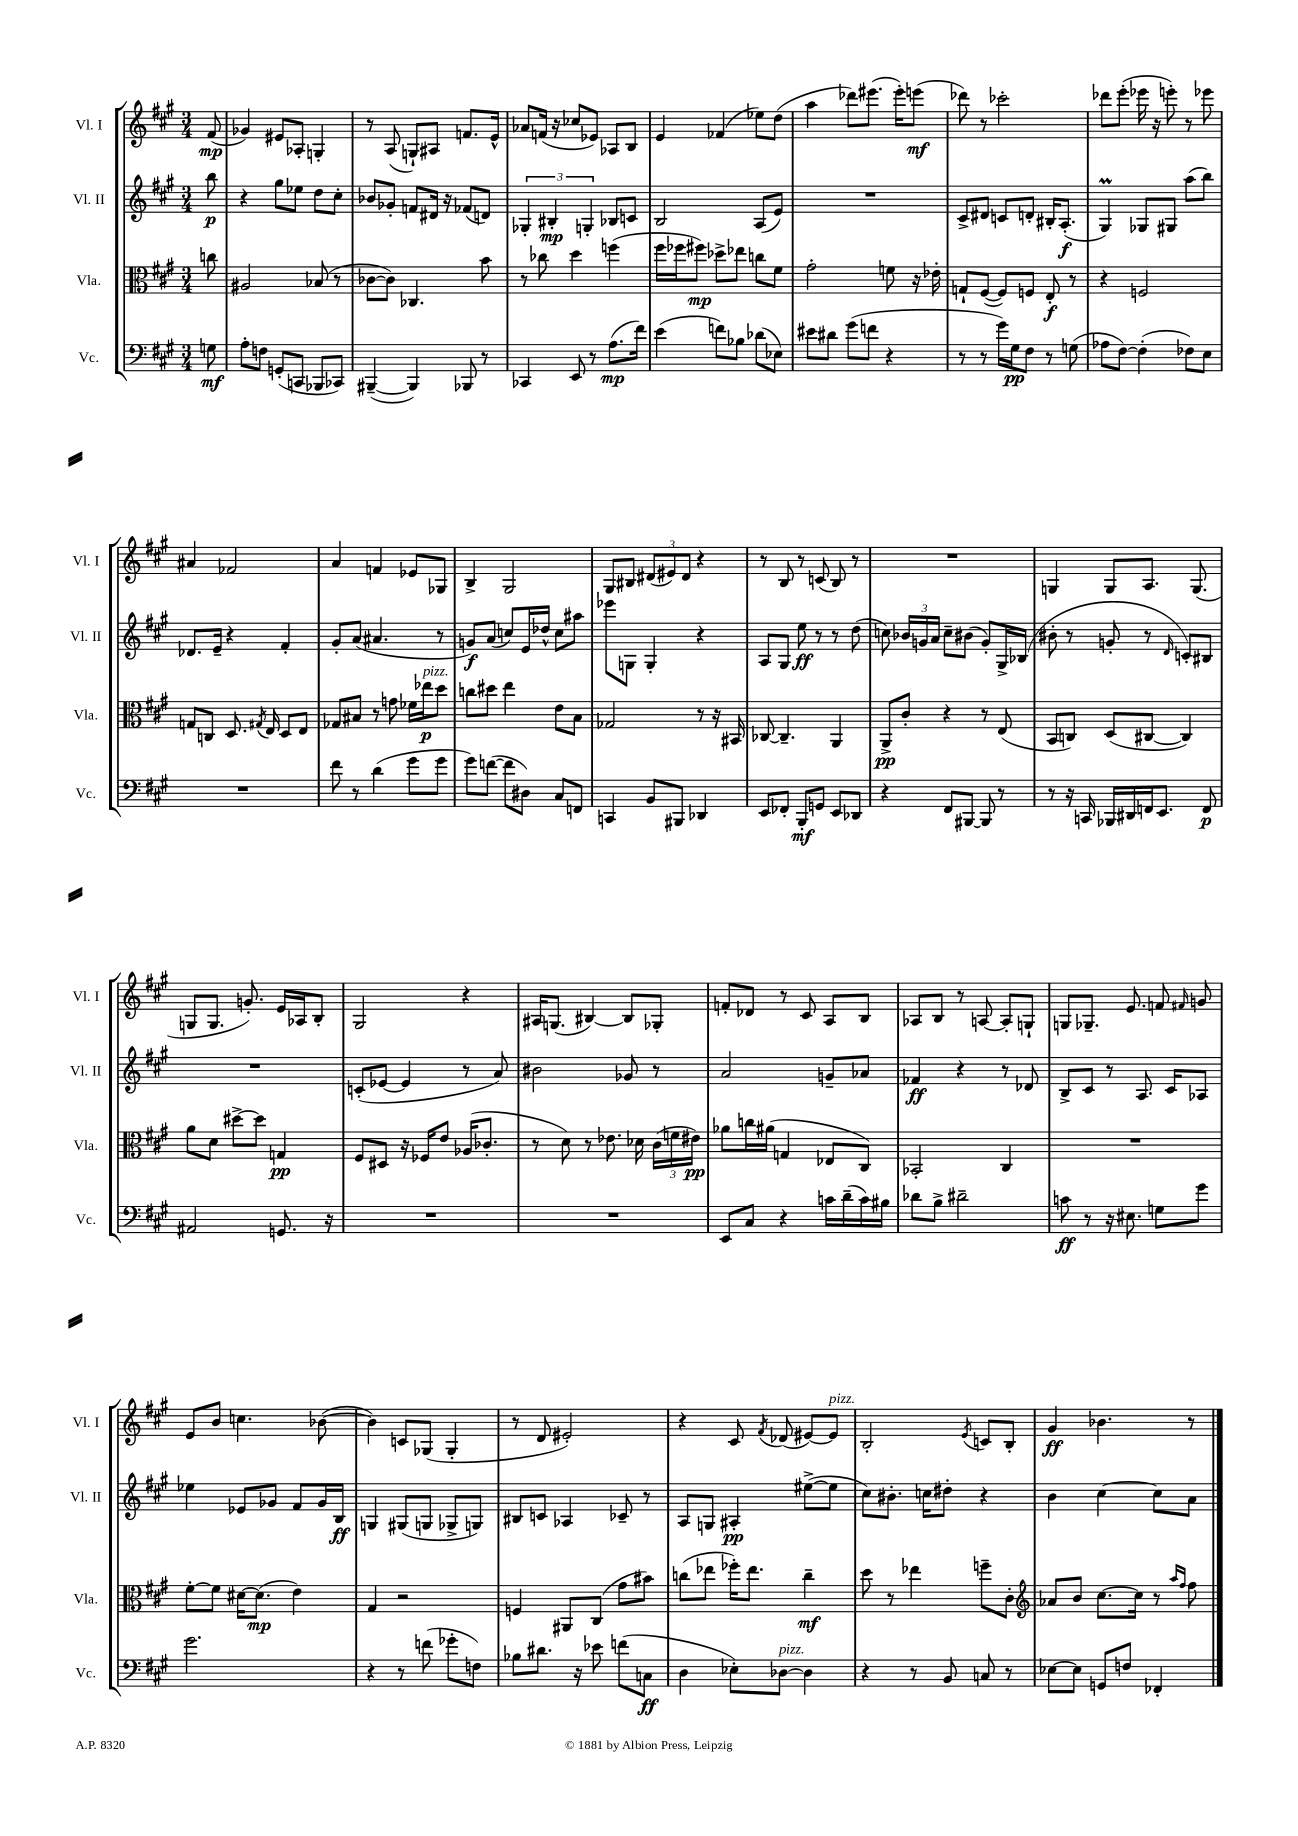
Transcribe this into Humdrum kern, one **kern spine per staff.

**kern	**kern	**kern	**kern
*staff4	*staff3	*staff2	*staff1
*clefF4	*clefC3	*clefG2	*clefG2
*k[f#c#g#]	*k[f#c#g#]	*k[f#c#g#]	*k[f#c#g#]
*M3/4	*M3/4	*M3/4	*M3/4
8G	8cc	8bb	(8f#
=	=	=	=
8A'	2A#	4r	4g-)
8F	.	.	.
(8GG'	.	8gg#	8e#
8CC	.	8ee-	8A-'
8BBB-	(8B-	8dd	4G'
8CC-)	8r	8cc#'	.
=	=	=	=
([4BBB#~	[8c-	8b-	8r
.	8c-])	8g-'	(8A
4BBB#])	4.C-	8f	8G`)
.	.	16d#	8A#
.	.	16r	.
8BBB-	.	(8f-	8.f
8r	8b	8d)	.
.	.	.	16e^^
=	=	=	=
4CC-	8r	6G-'	8a-
.	8cc-	.	(16f
.	.	6B#'	.
.	.	.	16r
8EE	4dd	.	8cc-
.	.	6G'	.
8r	.	.	8e-)
(8.A	(4ff	8B-	8A-
.	.	8c	8B
16f#)	.	.	.
=	=	=	=
(4e	16ff#	2B	4e
.	16ff-	.	.
.	8ff#)	.	.
8f)	8dd-^	.	(4f-
8B-	8ee-	.	.
(8d-	8cc	(8A	8ee-)
8E-)	8f#	8e)	(8dd
=	=	=	=
8e#	2g#'	2.r	4aa
8d#	.	.	.
(8g#	.	.	8ddd-)
8f	.	.	(8.eee#
4r	8f	.	.
.	.	.	16eee#')
.	16r	.	(8eee
.	16e-'	.	.
=	=	=	=
8r	8G`	8c#^	8ddd-)
8r	([8F#	8d#	8r
16g#)	8F#])	8c	2ccc-'
16G#	.	.	.
8F#	8F	8d'	.
8r	8E'	16B#'	.
.	.	(8.A'	.
(8G	8r	.	.
=	=	=	=
8A-	4r	4G#)	8ddd-
[8F#)	.	.	(8eee'
(4F#']	2F	8G-	16eee-
.	.	.	16r
.	.	8G#	8eee')
8F-)	.	(8aa	8r
8E	.	8bb)	8eee-
=	=	=	=
2.r	8G	8.d-	4a#
.	8C	.	.
.	.	16e~	.
.	8.D	4r	2f-
.	8qG#	.	.
.	16E	.	.
.	8D	4f#'	.
.	8E	.	.
=	=	=	=
8f#	8G-	8g#'	4a
8r	8B#	(8a	.
(4d	8r	4.a#	4f
.	8g	.	.
8g#	16f-	.	8e-
.	16ee-	.	.
8g#	8dd	8r	8G-
=	=	=	=
8g#)	8cc	8g)	4B^
([8f	8dd#	(8a	.
8f]	4ee	8cc)	2G#
8D#)	.	16e	.
.	.	16dd-^^	.
8C#	8e	8cc	.
8FF	8B	8aa#	.
=	=	=	=
4CC	2G-	8eee-	8G#
.	.	8G	8B#
8BB	.	4G'	(12d#
.	.	.	12e#)
8BBB#	.	.	.
.	.	.	12d#
4DD-	8r	4r	4r
.	16r	.	.
.	16BB#	.	.
=	=	=	=
8EE	[8C-	8A	8r
8FF-'	4.C-~]	8G#	8B
8BBB'	.	8ee	8r
8GG	.	8r	(8c
8EE	4AA	8r	8B)
8DD-	.	(8dd	8r
=	=	=	=
4r	8AA^	8cc)	2.r
.	8c#'	24b-	.
.	.	24g	.
.	.	24a	.
8FF#	4r	8cc~	.
[8BBB#	.	(8b#	.
8BBB#]	8r	8g')	.
8r	(8E	16G#^	.
.	.	(16B-	.
=	=	=	=
8r	8BB	8b#'	4G
16r	8C)	8r	.
16CC	.	.	.
16BBB-	(8D	8g'	8G
16DD#	.	.	.
16FF	[8C#	8r	8.A
8.EE	.	.	.
.	.	16qqd	.
.	4C#])	8c')	.
.	.	.	(8.G
8FF	.	8B#	.
=	=	=	=
2AA#	8a	2.r	8G
.	8d	.	8.G
.	[8dd#^	.	.
.	.	.	8.g')
.	8dd#]	.	.
8.GG	4G	.	16e
.	.	.	16A-
.	.	.	8B'
16r	.	.	.
=	=	=	=
2.r	8F#	(8c'	2G#
.	8D#	[8e-	.
.	16r	4e-]	.
.	16F-	.	.
.	8e	.	.
.	(16A-	8r	4r
.	8.c-'	.	.
.	.	8a)	.
=	=	=	=
2.r	8r	2b#	16A#
.	.	.	(8.G
.	8d)	.	.
.	8r	.	[4B#)
.	8.e-	.	.
.	.	8g-	8B#]
.	16d-	.	.
.	(24c#	8r	8G-'
.	24f	.	.
.	24e#)	.	.
=	=	=	=
8EE	8a-	2a	8f'
8C#	16cc	.	8d-
.	(16a#	.	.
4r	4G	.	8r
.	.	.	8c#
16c	8E-	8g~	8A
(16d~	.	.	.
16c)	8C#)	8a-	8B
16B#	.	.	.
=	=	=	=
8d-	2BB-'	4f-	8A-
8B^	.	.	8B
2d#~	.	4r	8r
.	.	.	[8A
.	4C#	8r	8A']
.	.	8d-	8G`
=	=	=	=
8c	2.r	8B^	8G
8r	.	8c#	8.G-~
16r	.	8r	.
8.E#	.	.	8.e
.	.	8.A	.
8G	.	.	8f
.	.	16c#	.
.	.	.	16qqf#
8g#	.	8A-	8g
=	=	=	=
2.g#	[8f#'	4ee-	8e
.	8f#]	.	8b
.	[16d#	8e-	4.cc
.	(8.d#]	.	.
.	.	8g-	.
.	4e)	8f#	.
.	.	16g-	([8b-
.	.	16B	.
=	=	=	=
4r	4G#	4G	4b-])
8r	2r	(8G#	8c
(8f	.	8G	(8G-
8g-'	.	8G-^	4G-'
8F)	.	8G)	.
=	=	=	=
8B-	4F	8B#	8r
8.d#	.	8c	8d
.	8AA#	4A-	2e#')
16r	.	.	.
8e-	(8C#	.	.
(8f	8g#	8c-~	.
8C	8b#)	8r	.
=	=	=	=
4D	(8cc	8A	4r
.	8ee-	8G	.
8E-')	16ff-')	4A#'	8c#
.	8.ee-	.	.
.	.	.	8qf#
[8D-	.	.	(8d-
4D-]	4cc~	([8ee#^	[8e#)
.	.	8ee#]	8e#]
=	=	=	=
4r	8dd	8cc#)	2B'
.	8r	8.b#'	.
8r	4ee-	.	.
.	.	16cc	.
8BB	.	8dd#'	.
.	.	.	8qe
8C	8ff~	4r	8c
8r	8c#'	.	8B'
=	=	=	=
*	*clefG2	*	*
[8E-	8a-	4b	4g#
8E-]	8b	.	.
8GG	[8.cc#	[4cc#	4.b-
8F	.	.	.
.	16cc#]	.	.
4FF-'	8r	8cc#]	.
.	16qqaa	.	.
.	16qqff#	.	.
.	8ff#	8a	8r
==	==	==	==
*-	*-	*-	*-
